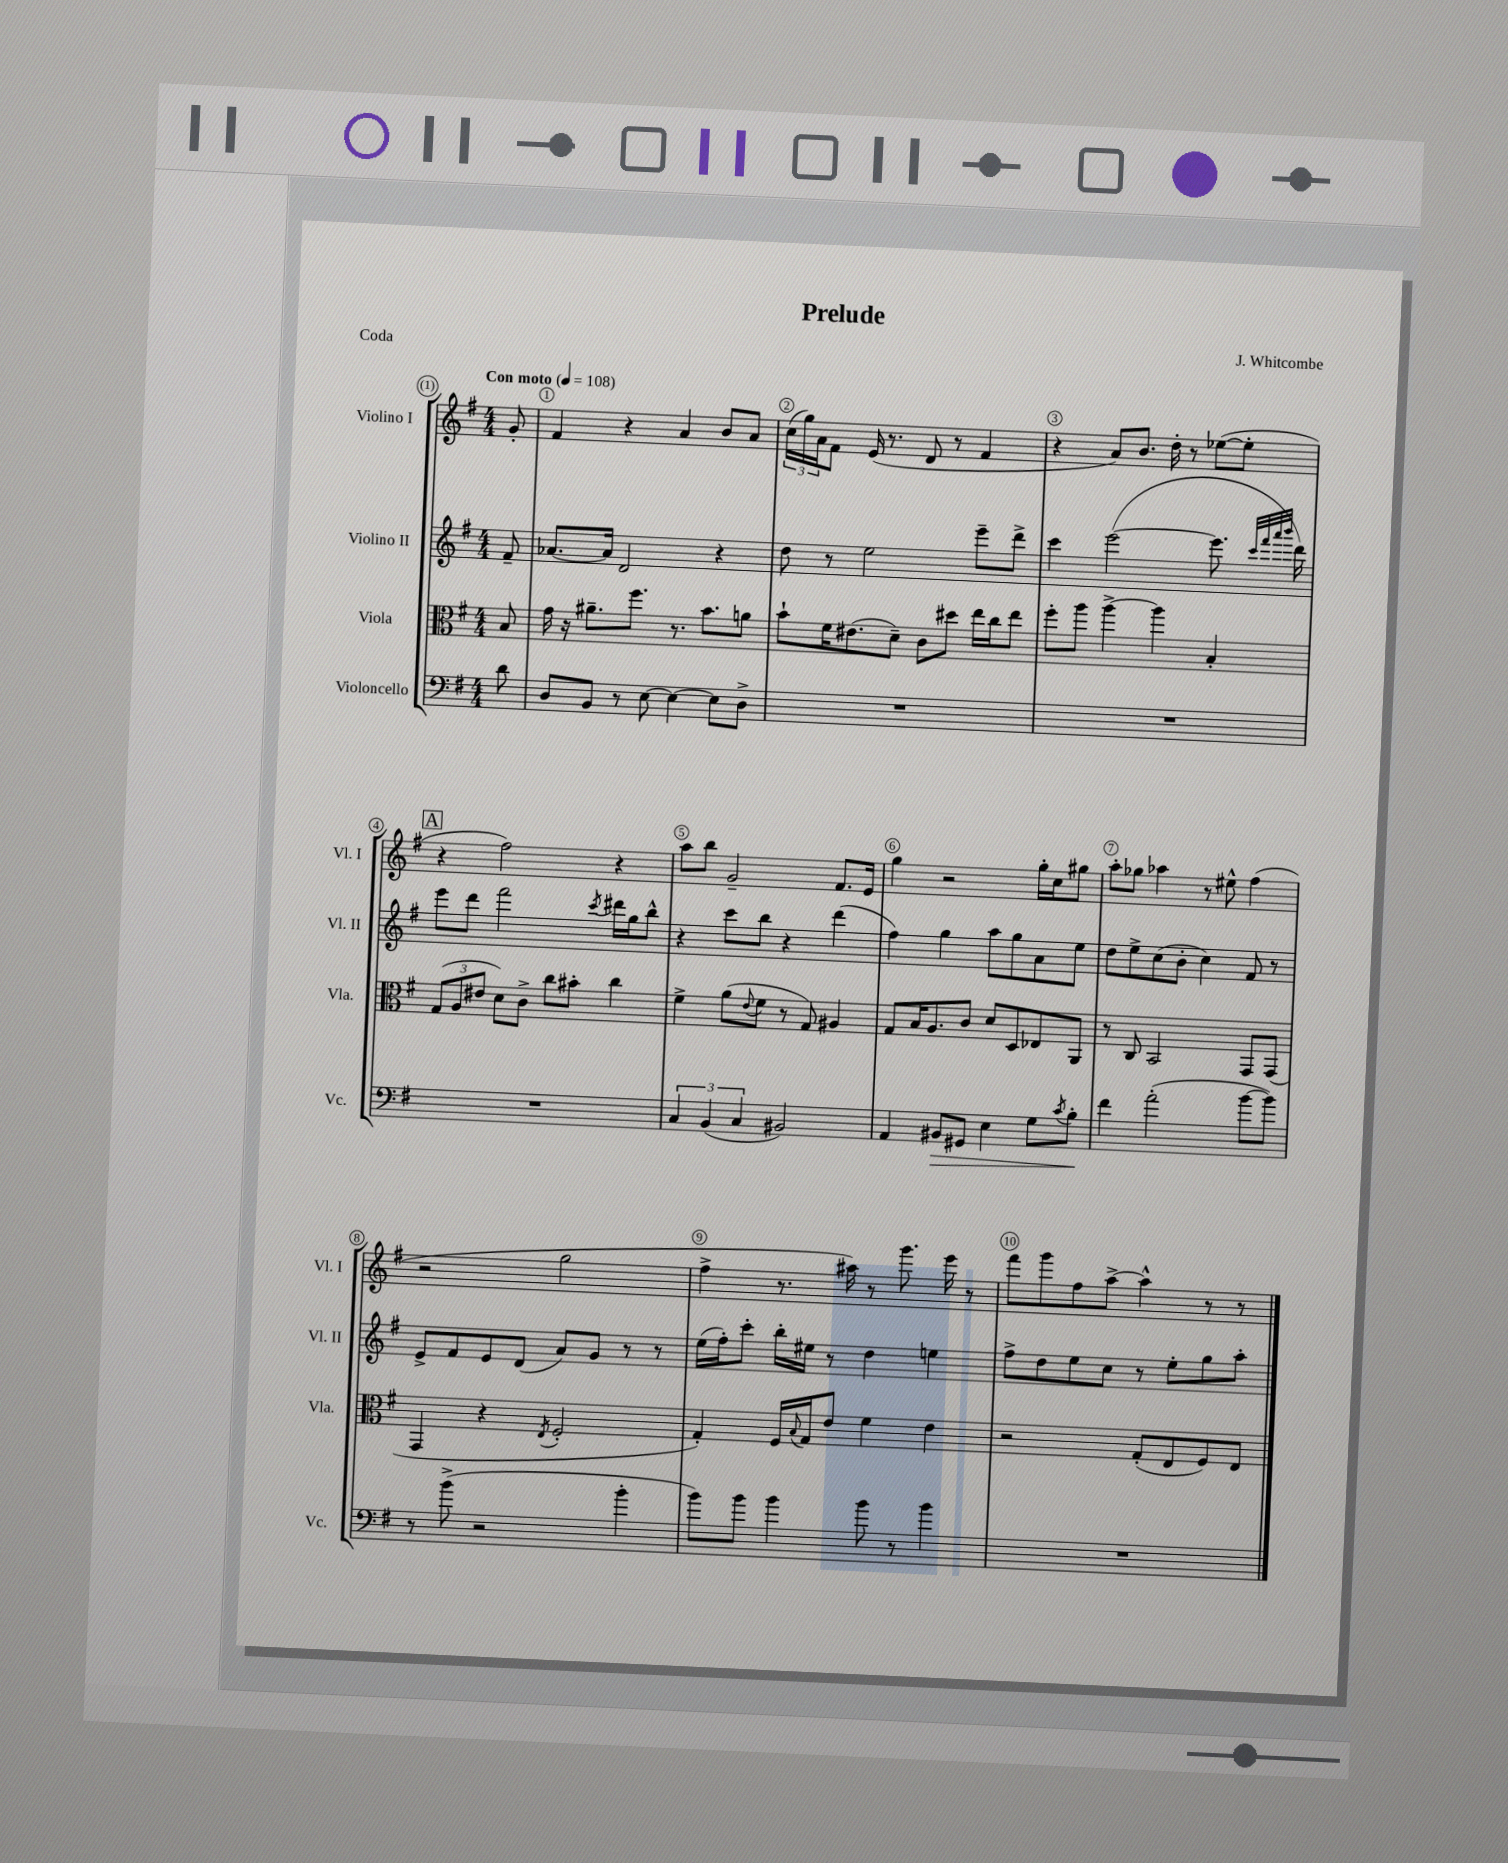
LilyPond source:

\header { title = "Prelude" composer = "J. Whitcombe" piece = "Coda" }
<<
\new StaffGroup <<
\new Staff = "s0" \with { instrumentName = "Violino I" shortInstrumentName = "Vl. I" } {
    \clef treble \key g \major \numericTimeSignature \time 4/4 \partial 8 \tempo "Con moto" 4 = 108
    g'8-. |
    fis'4 r4 a'4 b'8 a'8 |
    \tuplet 3/2 { c''16( g''16) a'16 } fis'8 e'16( r8. d'8 r8 fis'4 |
    r4 a'8) b'8. d''16-. r8 ees''8~( ees''8-. |
    \mark \markup { \box "A" } r4 fis''2) r4 |
    a''8 b''8 g'2-- fis'8. e'16 |
    g''4 r2 g''16-. c''16 gis''8 |
    a''8-. ges''8 aes''4 r8 eis''8-^ fis''4( |
    r2 g''2 |
    fis''4-> r8. ais''16) r8 g'''8. e'''16 r8 |
    fis'''8 g'''8 fis''8 a''8~-> a''4-^ r8 r8 \bar "|." |
}
\new Staff = "s1" \with { instrumentName = "Violino II" shortInstrumentName = "Vl. II" } {
    \clef treble \key g \major \numericTimeSignature \time 4/4 \partial 8
    fis'8-- |
    aes'8.~ aes'16 d'2 r4 |
    d''8 r8 e''2 e'''8-- d'''8-> |
    c'''4 e'''2~( e'''8. \grace { c'''32 fis'''32 a'''32 b'''32 } d'''16) |
    \mark \markup { \box "A" } e'''8 d'''8 fis'''2 \acciaccatura { c'''8 } dis'''16 g''16 b''8-^ |
    r4 c'''8 b''8 r4 d'''4( |
    fis''4) g''4 a''8 g''8 a'8 e''8 |
    d''8 e''8-> c''8( b'8-. c''4) fis'8 r8 |
    e'8-> fis'8 e'8 d'8( a'8) g'8 r8 r8 |
    e''16( fis''16-.) c'''8-. b''16-. eis''16 r8 d''4 e''4 |
    fis''8-> d''8 e''8 c''8 r8 e''8-. g''8 a''8-. \bar "|." |
}
\new Staff = "s2" \with { instrumentName = "Viola" shortInstrumentName = "Vla." } {
    \clef alto \key g \major \numericTimeSignature \time 4/4 \partial 8
    b8 |
    g'16 r16 ais'8.-- fis''8. r8. b'8. a'8 |
    b'8-! fis'16 eis'8.( d'8--) c'8 dis''8 e''16 c''16 e''8 |
    fis''8-. a''8 a''4~-> a''4 b4-. |
    \mark \markup { \box "A" } \tuplet 3/2 { g8( a8 eis'8 } d'8) c'8-> c''8 bis'8-. c''4 |
    fis'4-> a'8( \appoggiatura { e'8 } fis'8 r8 g8) ais4 |
    g8 b16 a8. c'8 d'8 d8 ees8 a,8 |
    r8 c8 b,2 g,8 g,8( |
    g,4 r4 \acciaccatura { e8 } fis2-. |
    g4-.) fis16 \appoggiatura { b8 } g16 e'8 fis'4 e'4 |
    r2 g8-.( e8 fis8) e8 \bar "|." |
}
\new Staff = "s3" \with { instrumentName = "Violoncello" shortInstrumentName = "Vc." } {
    \clef bass \key g \major \numericTimeSignature \time 4/4 \partial 8
    d'8 |
    d8 b,8 r8 e8~ e4~ e8 d8-> |
    R1 |
    R1 |
    \mark \markup { \box "A" } R1 |
    \tuplet 3/2 { c4 b,4( c4 } bis,2) |
    a,4 bis,8\> gis,8 e4 g8 \acciaccatura { c'8 } b8-.\! |
    fis'4 a'2-.( b'8~ b'8) |
    r8 b'8->( r2 b'4-. |
    b'8) b'8 b'4 b'8 r8 b'4 |
    R1 \bar "|." |
}
>>
>>
\layout { \context { \Score \override BarNumber.break-visibility = ##(#f #t #t) barNumberVisibility = #all-bar-numbers-visible \override BarNumber.stencil = #(make-stencil-circler 0.1 0.3 ly:text-interface::print) } }
